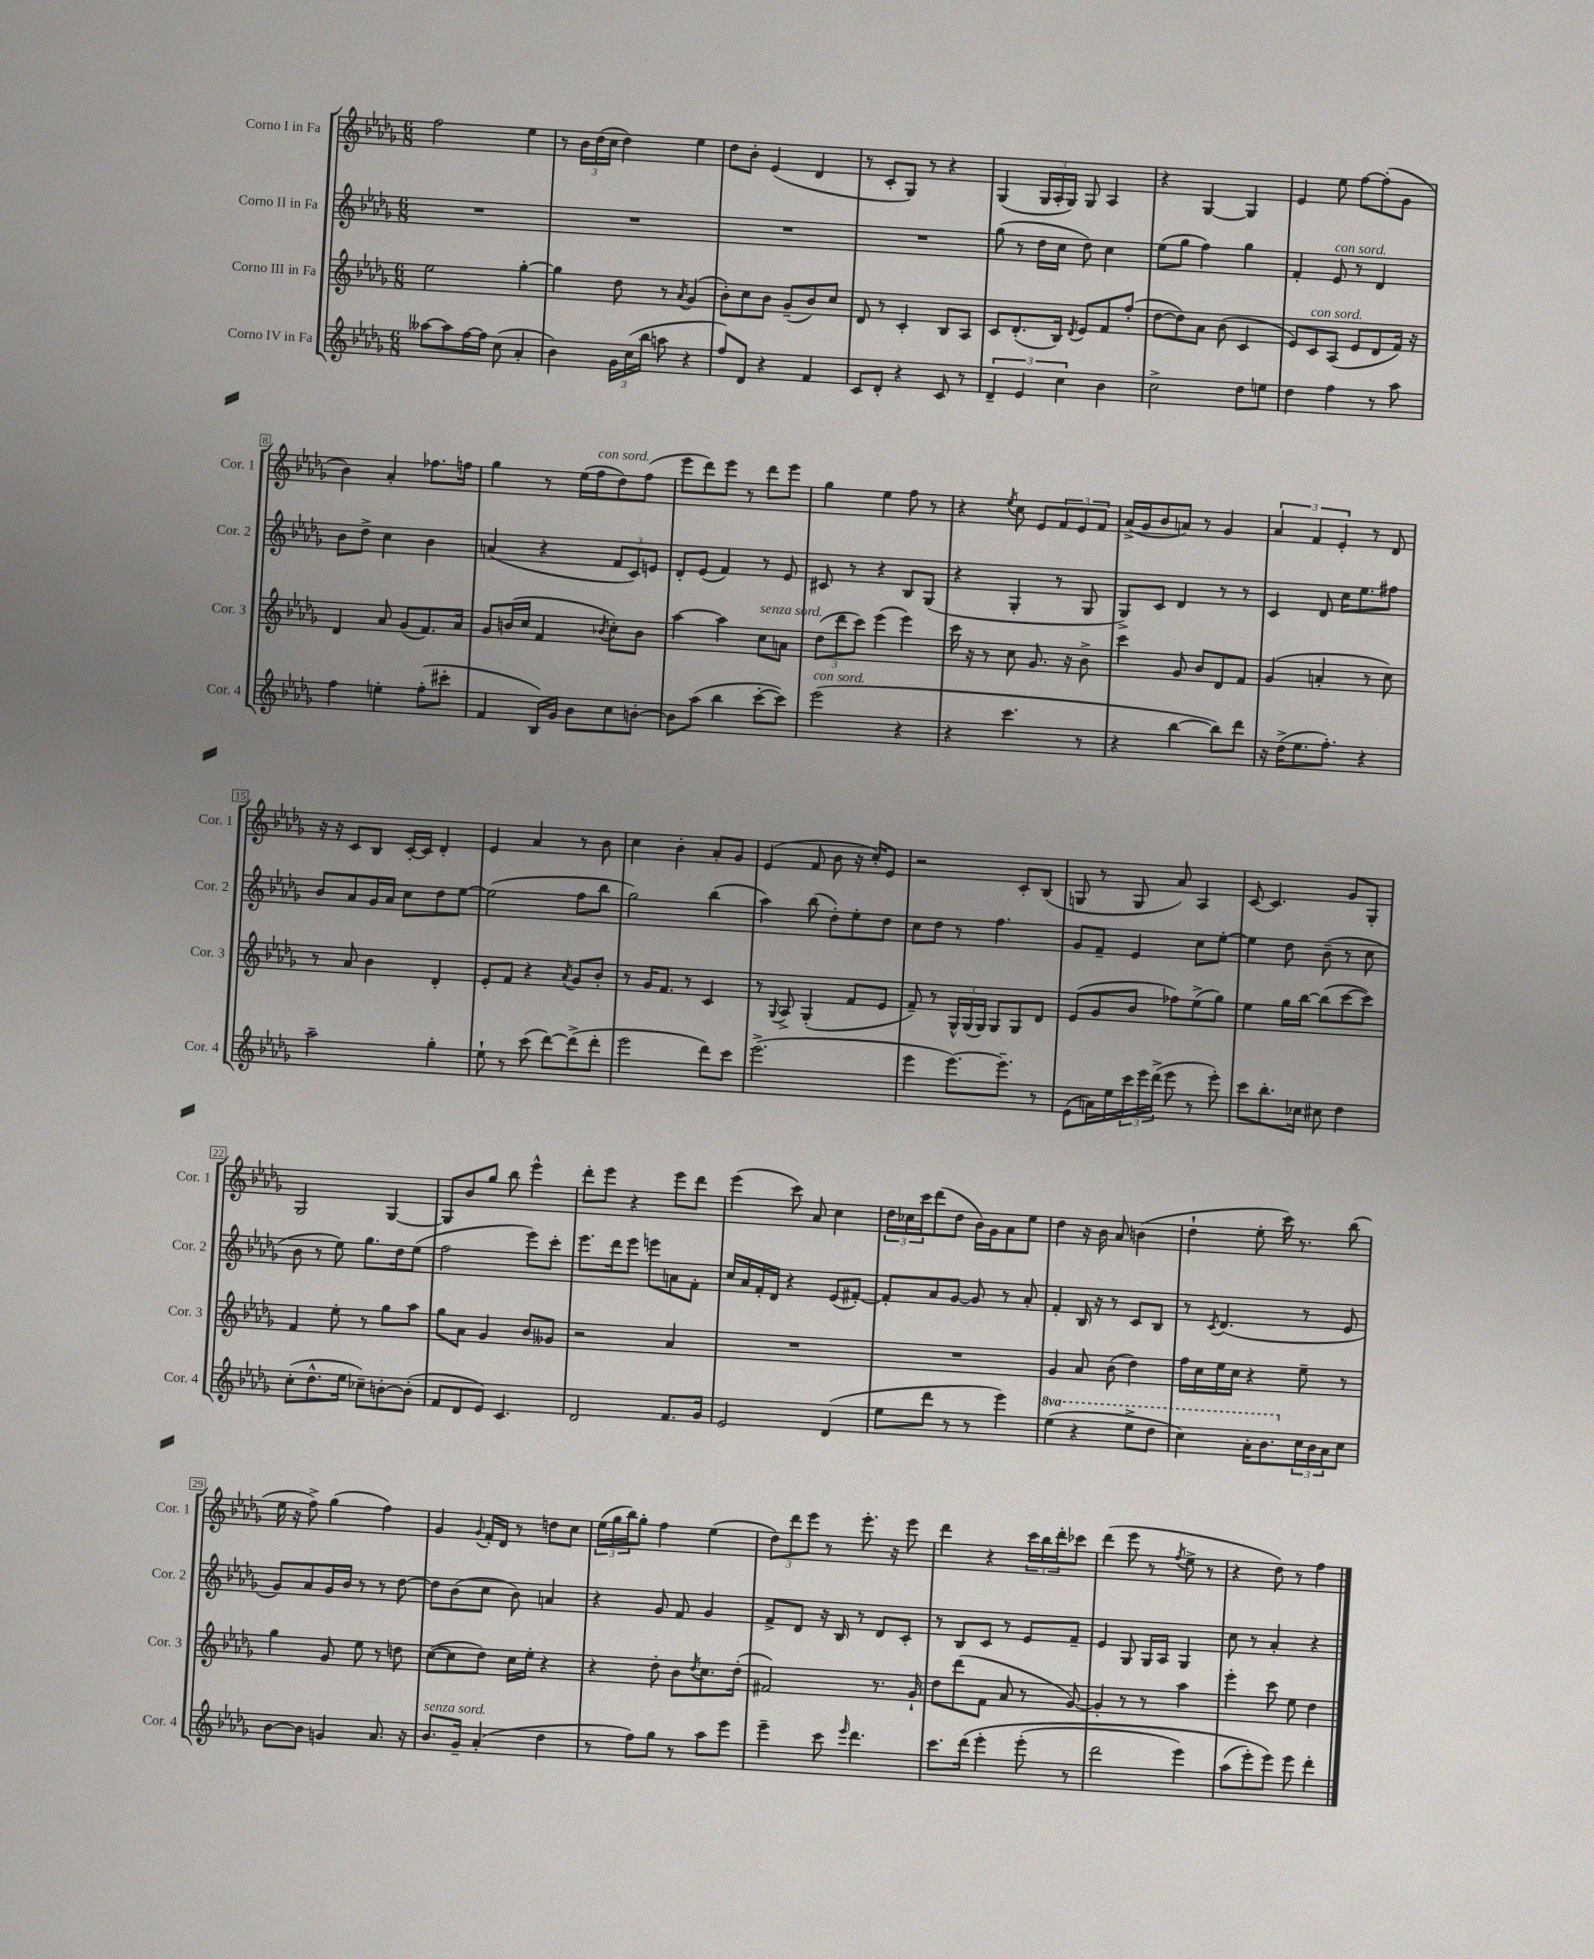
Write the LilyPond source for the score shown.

<<
\new StaffGroup <<
\new Staff = "s0" \with { instrumentName = "Corno I in Fa" shortInstrumentName = "Cor. 1" } {
    \clef treble \key des \major \numericTimeSignature \time 6/8
    f''2 ees''4 |
    r8 \tuplet 3/2 { bes'16 des''16( c''16 } des''4) ees''4 |
    des''8 bes'8-. ees'4( des'4 |
    r8 c'8-. ges8) r8 r4 |
    ges4( \tuplet 3/2 { ges16 aes16-. ges16) } ges8 aes4 |
    r4 ges4~ ges4 |
    ees'4 ees''8 f''8~ f''8-.( ges'8 |
    bes'4) aes'4-. fes''8. f''16 |
    ges''4 r8 ees''16( f''16^\markup { \italic "con sord." } des''8) f''8( |
    ees'''8 des'''8) ees'''8 r8 des'''8 ees'''8 |
    ges''4 ees''4 f''8 r8 |
    r4 \acciaccatura { ees''8 } c''8 ees'8 \tuplet 3/2 { f'8 ees'8 f'8 } |
    aes'16->( ges'16 bes'8 a'8) r8 ges'4 |
    \tuplet 3/2 { aes'4 f'4 ees'4-. } r8 des'8 |
    r16 r16 c'8 bes8 c'16~-. c'16 des'4-. |
    ees'4 aes'4 r8 bes'8 |
    c''4 bes'4-. aes'8-. ges'8 |
    ees'4( f'8 bes'8 r16 c''16-.) ees'8 |
    r2 c'8-. bes8( |
    g8 r8 g8 aes'8) aes4 |
    c'8~ c'4. ges'8 ges8-. |
    ges2 ges4~ |
    ges8 bes'8 ges''8 bes''8 ees'''4-^ |
    des'''8-. ees'''8 r4 ees'''8 des'''8 |
    ees'''4( c'''8) aes'8 c''4 |
    \tuplet 3/2 { des''16 ces''16 c'''16 } des'''8( des''8 bes'16) ges'16 aes'8 ees''8 |
    des''4 r16 bes'16 aes'8 b'4( |
    des''4-! ees''8-. c'''16) r8. bes''8( |
    ees''16 r16 f''8->) ges''4( f''4) |
    ges'4 \appoggiatura { ges'8 } f'16-. des'16 r8 d''8 c''8 |
    \tuplet 3/2 { ees''16( ges''16 bes''16) } ges''8-. f''4 ees''4( |
    \tuplet 3/2 { des''8) des'''8 ees'''8 } r8 ees'''8.-. r16 ees'''8 |
    des'''4 r4 \tuplet 3/2 { c'''16 bes''16 des'''16-. } ces'''8 |
    des'''4( ees'''8 r8 \acciaccatura { f''8 } ees''8-> r8 |
    r4 des''8) r8 f''4 \bar "|." |
}
\new Staff = "s1" \with { instrumentName = "Corno II in Fa" shortInstrumentName = "Cor. 2" } {
    \clef treble \key des \major \numericTimeSignature \time 6/8
    R2. |
    R2. |
    R2. |
    R2. |
    ges''8( r8 des''16 c''16 des''8) c''4 |
    ees''8( ges''8 f''4) ges''4 |
    f'4-. ees'8^\markup { \italic "con sord." } r8 des'4 |
    bes'8 des''8-> c''4 bes'4 |
    a'4( r4 \tuplet 3/2 { f'8 c'8) e'8 } |
    des'8-. ees'8( f'4) r8 ees'8 |
    cis'8 r8 r4 bes8 ges8( |
    r4 ges4-. r8 ges8 |
    ges8->) c'8 des'4 r8 r8 |
    c'4 des'8 c''16 ees''8. fis''8 |
    bes'8 aes'8 ges'16 aes'16 c''8 des''8 ees''8~ |
    ees''2( f''8 bes''8 |
    ges''2) bes''4( |
    aes''4) bes''8( des''8-.) ees''8-. des''8 |
    c''8 des''8 r8 f''4. |
    ges'8 f'8-- ees'4 c''8 ees''8~-. |
    ees''4 des''8 bes'8--( r8 c''8 |
    bes'8 r8 ees''8) ges''8. des''16 ees''8( |
    f''2 ees'''8) c'''8-. |
    ees'''8. des'''16 ees'''8 e'''8 a'8 f'8-. |
    c''16 aes'16 f'16-. des'16 r4 ees'8( fis'8~-.) |
    fis'8-. aes'8 ges'8~ ges'8 r8 aes'8-. |
    f'4-. bes16 r16 r8 c'8 bes8 |
    r8 \acciaccatura { c'8 } des'4.( r8 ees'8 |
    ges'8) aes'8 ges'16 bes'16 r8 r8 des''8~ |
    des''8 bes'8( c''8 bes'8) a'4 |
    r4 ges'8 f'8 ges'4 |
    f'8-> des'8 r16 bes16 r8 des'8 c'8-. |
    r8 bes8 c'8 r8 ees'8 f'8-- |
    ees'4 ges8 ges16 aes16 ges4 |
    c''8 r8 aes'4-. r4 \bar "|." |
}
\new Staff = "s2" \with { instrumentName = "Corno III in Fa" shortInstrumentName = "Cor. 3" } {
    \clef treble \key des \major \numericTimeSignature \time 6/8
    ees''2 ges''4~-. |
    ges''4 des''8 r8 \acciaccatura { aes'8 } ges'4( |
    bes'8-.) c''8 bes'8 ges'8--( bes'8) c''8 |
    des'8 r8 c'4-. bes8 aes8 |
    c'8 des'8.-.( bes16) \acciaccatura { des'8 } ees'8 f'8 f''8-.( |
    des''8~ des''8) aes'8 bes'8( c'4 |
    ees'8) c'8^\markup { \italic "con sord." } aes8( ees'8 des'8 f'16) r16 |
    des'4 aes'8 ges'8( f'8.) aes'16 |
    ges'8 b'16( c''16 f'4 \acciaccatura { bes'8 } c''8-.) bes'8 |
    aes''4~ aes''4 c''8^\markup { \italic "senza sord." } a'8 |
    \tuplet 3/2 { des''8( des'''8 c'''8) } ees'''4( ees'''4) |
    c'''16 r16 r8 c''8 ges'8. r16 bes'8-> |
    c'''4 ges'8 bes'8 des'8 f'8 |
    ges'4( a'4-. r8 c''8) |
    r8 aes'8 bes'4 des'4-. |
    ees'8-. f'8 r4 \acciaccatura { aes'8 } ges'8 bes'8-. |
    r8 ges'16 f'8. r8 c'4 |
    r8 \appoggiatura { ges8 } aes8-> ges4-.( f'8 ees'8 |
    f'8--) r8 \tuplet 3/2 { ges16-^ ges16( ges16) } ges8 ges8 des'8 |
    ees'8( ges'8 bes'8 fes''8) ees''8->( ges''8) |
    ees''4 ges''16 bes''16~ bes''8( c'''8~ c'''8) |
    f'4 ees''8-. r8 ges''8 aes''8 |
    ges''8 aes'8 ges'4 bes'8 geses'8 |
    r2 aes'4 |
    R2. |
    R2. |
    ges'4 aes'8 bes'8( des''4) |
    f''16 c''16 ees''16 c''16 r4 ees''8-- r8 |
    ges''4 ges'8 ees''8 r8 d''8 |
    c''8~( c''8 des''8) c''16 ees''16-. r4 |
    r4 des''8-. bes'8 \acciaccatura { des''8 } c''8. des''16-.( |
    fis'2) r8. ges'16-! |
    des''8 des'''8( f'8 aes'8 r8 ges'8~) |
    ges'4-. r8 r8 aes''4 |
    ees'''4-. c'''8 ees''8 des''4 \bar "|." |
}
\new Staff = "s3" \with { instrumentName = "Corno IV in Fa" shortInstrumentName = "Cor. 4" } {
    \clef treble \key des \major \numericTimeSignature \time 6/8 \set Staff.ottavationMarkups = #ottavation-simple-ordinals
    aeses''8~ aeses''8 f''16~ f''16 c''8( aes'4-. |
    bes'4) \tuplet 3/2 { ges'16 c''16( bes''16 } a''8 r4 |
    f''8) des'8 r4 f'4 |
    c'8 des'8-. r4 c'8 r8 |
    \tuplet 3/2 { des'4-- ees'4 c''4 } bes'4 |
    c''2-> des''8 e''8 |
    des''4 f''4 r8 aes''8 |
    f''4 e''4-. f''8-.( cis'''8-. |
    f'4 bes16) ges'16 bes'8 c''8 b'8~-. |
    b'8 aes''8( bes''4 c'''8~-. c'''8) |
    ees'''2^\markup { \italic "con sord." }( r4 |
    r4 c'''4. r8 |
    r4 bes''4~ bes''8) des'''8 |
    r16 des''16->( ees''8. f''8.-.) r4 |
    aes''2-- ges''4-. |
    ees''8-! r8 c'''8( des'''8~) des'''8->( des'''8-. |
    ees'''2 des'''8) c'''8 |
    ees'''2.->( |
    ees'''4 ees'''8.~) ees'''8.-- r8 |
    ees'8( a'16) ees''16 \tuplet 3/2 { c'''16 ees'''16 des'''16->( } ees'''8 r8 ees'''8-.) |
    c'''8 bes''8.-. ces''16 cis''8 des''4 |
    c''8-.( des''8.-^ ees''16 ces''8--) b'8~-. b'8-.( |
    f'8 des'8 ees'8) c'4. |
    des'2 f'8. ges'16 |
    ees'2 des'4( |
    ees''8 des'''8 r8 r8 ees'''4) |
    \ottava #1 ees'''4( r4 ees'''8-> des'''8 |
    c'''4) aes''16-. bes''8. \ottava #0 \tuplet 3/2 { c''16 bes'16 aes'16 } c''8 |
    bes'8~ bes'8 g'4 aes'8. r16 |
    bes'8.^\markup { \italic "senza sord." } ges'16-- aes'4-.( des''4 |
    r8 f''8) ges''8 r8 aes''8 ees'''8 |
    ees'''4-- c'''8 \grace { ees'''16 } des'''4. |
    c'''8. des'''16\( ees'''4-. ees'''8-.( r8 |
    des'''2 ees'''4) |
    aes''8( ees'''8-.) ees'''8\) ees'''8 des'''4-. \bar "|." |
}
>>
>>
\layout { \context { \Score \override BarNumber.stencil = #(make-stencil-boxer 0.1 0.3 ly:text-interface::print) } }
